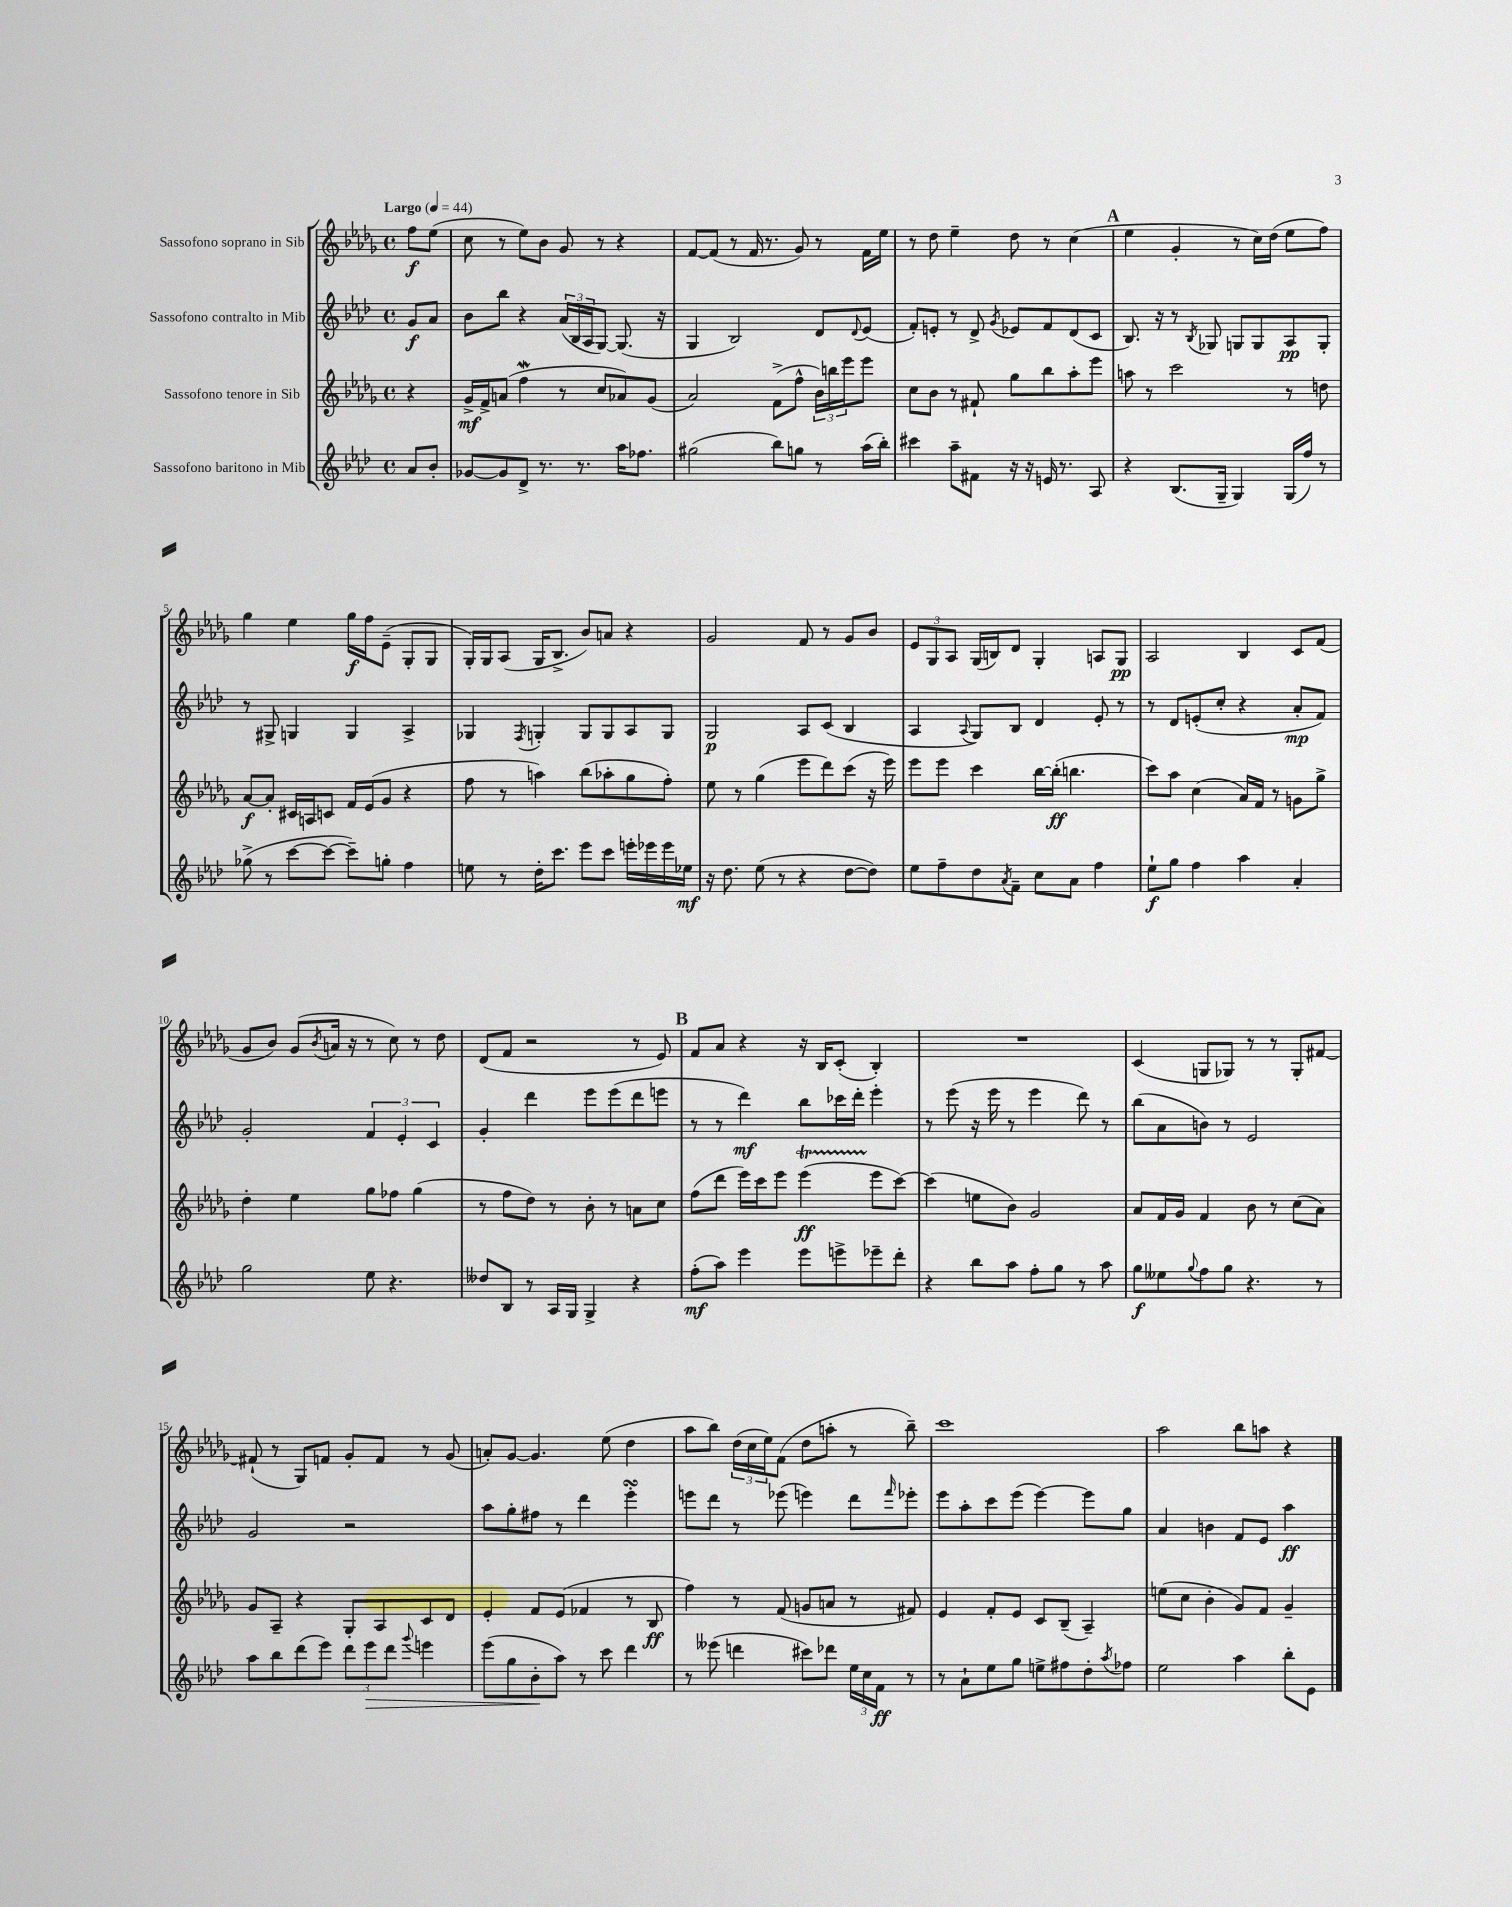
<<
\new StaffGroup <<
\new Staff = "s0" \with { instrumentName = "Sassofono soprano in Sib" } {
    \clef treble \key des \major \defaultTimeSignature \time 4/4 \partial 4 \tempo "Largo" 4 = 44
    f''8\f ees''8( |
    c''8 r8 ees''8) bes'8 ges'8 r8 r4 |
    f'8~ f'8( r8 f'16 r8. ges'8) r8 f'16 ees''16 |
    r8 des''8 ees''4-- des''8 r8 c''4( |
    \mark \markup { \bold "A" } ees''4 ges'4-. r8 c''16) des''16( ees''8 f''8) |
    ges''4 ees''4 ges''16\f f''16 ees'8--( ges8-. ges8 |
    ges16-.) ges16 aes8( ges16 bes8.-> bes'8) a'8 r4 |
    ges'2 f'8 r8 ges'8 bes'8 |
    \tuplet 3/2 { ees'8 ges8 aes8 } ges16( b16) des'8 ges4-. a8 ges8\pp |
    aes2 bes4 c'8 f'8( |
    ges'8 bes'8) ges'8( \acciaccatura { bes'8 } a'16 r16 r8 c''8) r8 des''8 |
    des'8( f'8 r2 r8 ees'8) |
    \mark \markup { \bold "B" } f'8 aes'8 r4 r16 bes16 c'8-.( bes4-.) |
    R1 |
    c'4( g8 ges8) r8 r8 ges8-. fis'8~ |
    fis'8-!( r8 ges8) f'8 ges'8-. f'8 r8 ges'8( |
    a'8-.) ges'8~ ges'4. ees''8( des''4 |
    aes''8 bes''8) \tuplet 3/2 { des''16( c''16 ees''16) } f'8( des''8 a''8-. r8 bes''8--) |
    c'''1 |
    aes''2 bes''8 a''8 r4 \bar "|." |
}
\new Staff = "s1" \with { instrumentName = "Sassofono contralto in Mib" } {
    \clef treble \key aes \major \defaultTimeSignature \time 4/4 \partial 4
    g'8\f aes'8 |
    bes'8 bes''8 r4 \tuplet 3/2 { aes'16( bes16 aes16 } g8~) g8.( r16 |
    g4 bes2) des'8 \appoggiatura { des'8 } ees'8( |
    f'8-.) e'8-. r8 des'8-> \acciaccatura { g'8 } ees'8 f'8 des'8( c'8 |
    \mark \markup { \bold "A" } bes8.) r16 r8 \acciaccatura { bes8 } ges8 g8 g8 aes8\pp g8-. |
    r8 gis8-> g4 g4 aes4-> |
    ges4 \acciaccatura { f8 } g4-. g8 g8 aes8 g8 |
    g2\p aes8 c'8( bes4 |
    aes4 \appoggiatura { aes8 } g8) bes8 des'4 ees'8-. r8 |
    r8 des'8 e'8-.( c''8-. r4 aes'8-.\mp f'8) |
    g'2-. \tuplet 3/2 { f'4 ees'4-. c'4 } |
    g'4-. des'''4 ees'''8 ees'''8( des'''8 e'''8 |
    \mark \markup { \bold "B" } r8 r8 des'''4\mf) bes''8 ces'''16 des'''16-. ees'''4-. |
    r8 ees'''8( r16 ees'''16 r8 ees'''4 des'''8) r8 |
    bes''8( aes'8 b'8) r8 ees'2 |
    g'2 r2 |
    aes''8 g''8-. fis''8 r8 des'''4 ees'''4-.\turn |
    e'''8 des'''8 r8 ees'''8( e'''4) des'''8 \grace { f'''16 } ees'''8-. |
    ees'''8 aes''8-. c'''8 ees'''8( ees'''4~) ees'''8 g''8 |
    aes'4 b'4 f'8 ees'8 aes''4\ff \bar "|." |
}
\new Staff = "s2" \with { instrumentName = "Sassofono tenore in Sib" } {
    \clef treble \key des \major \defaultTimeSignature \time 4/4 \partial 4
    r4 |
    ges'16->\mf f'16-> a'8( f''4\mordent r8 c''8 aes'8) ges'8( |
    aes'2) f'8->( f''8-^ \tuplet 3/2 { bes'16) b''16 ees'''16 } ees'''8 |
    c''8 bes'8 r8 fis'8-! ges''8 bes''8 aes''8-. ees'''8 |
    \mark \markup { \bold "A" } a''8 r8 c'''2 r8 d''8 |
    aes'8~\f aes'8-. cis'16 a16 c'8 f'16 ees'16( ges'8 r4 |
    f''8 r8 a''4) bes''8( aes''8-. ges''8 f''8-.) |
    ees''8 r8 ges''4( ees'''8 des'''8) c'''8( r16 ees'''16) |
    ees'''8 ees'''8 c'''4 bes''16~ bes''16-.\ff( b''4. |
    c'''8) aes''8 c''4( aes'16) f'16 r8 g'8 ges''8-> |
    des''4-. ees''4 ges''8 fes''8 ges''4( |
    r8 f''8 des''8) r8 bes'8-. r8 a'8 c''8 |
    \mark \markup { \bold "B" } f''8( des'''8 ees'''16) c'''16 ees'''8 ees'''4\startTrillSpan\ff( ees'''8\stopTrillSpan c'''8~) |
    c'''4( e''8 bes'8) ges'2 |
    aes'8 f'16 ges'16 f'4 bes'8 r8 c''8( aes'8) |
    ges'8 aes8-- r4 ges8-. aes8 c'8 des'8 |
    ees'4-. f'8 ees'8( fes'4 r8 bes8\ff |
    f''4) r8 f'8( g'8 a'8 r8 fis'8) |
    ees'4 f'8-. ees'8 c'8 bes8--( aes4--) |
    e''8( c''8 bes'4-. ges'8) f'8 ges'4-- \bar "|." |
}
\new Staff = "s3" \with { instrumentName = "Sassofono baritono in Mib" } {
    \clef treble \key aes \major \defaultTimeSignature \time 4/4 \partial 4
    aes'8 bes'8-. |
    ges'8~ ges'8 des'8-> r8. r8. aes''16 fes''8. |
    gis''2( bes''8) g''8 r8 aes''16( bes''16-.) |
    cis'''4 aes''8-- fis'8 r16 r16 e'16 r8. aes8 |
    \mark \markup { \bold "A" } r4 bes8.( g16-- g4) g16( f''16) r8 |
    ges''8->( r8 c'''8~ c'''8~ c'''8--) g''8-. f''4 |
    e''8 r8 des''16-. c'''8. ees'''8 c'''8 e'''16-. ees'''16 ees'''16 ees''16\mf |
    r16 des''8. ees''8( r8 r4 des''8~ des''8) |
    ees''8 f''8-- des''8 \acciaccatura { aes'8 } f'8-- c''8 aes'8 f''4 |
    ees''8-!\f g''8 f''4 aes''4 aes'4-. |
    g''2 ees''8 r4. |
    deses''8 bes8 r8 aes16 g16 g4-> r4 |
    \mark \markup { \bold "B" } f''8-.\mf( aes''8) ees'''4 ees'''8 e'''8-> ees'''8-- des'''8-. |
    r4 bes''8 aes''8 f''8-. g''8 r8 aes''8 |
    g''8\f eeses''8 \appoggiatura { g''8 } f''8 g''8 r4. r8 |
    aes''8 bes''8 des'''8( ees'''8) \tuplet 3/2 { des'''8 ees'''8\> des'''8 } \appoggiatura { g'''8 } e'''4 |
    ees'''8( g''8 bes'8-.\! aes''8) r8 c'''8 des'''4 |
    r8 eeses'''8( d'''4 cis'''8) des'''8 \tuplet 3/2 { ees''16 c''16 f'16\ff } r8 |
    r8 aes'8-! ees''8 g''8 e''8-> fis''8 des''8-. \acciaccatura { aes''8 } fes''8 |
    ees''2 aes''4 bes''8-. ees'8 \bar "|." |
}
>>
>>
